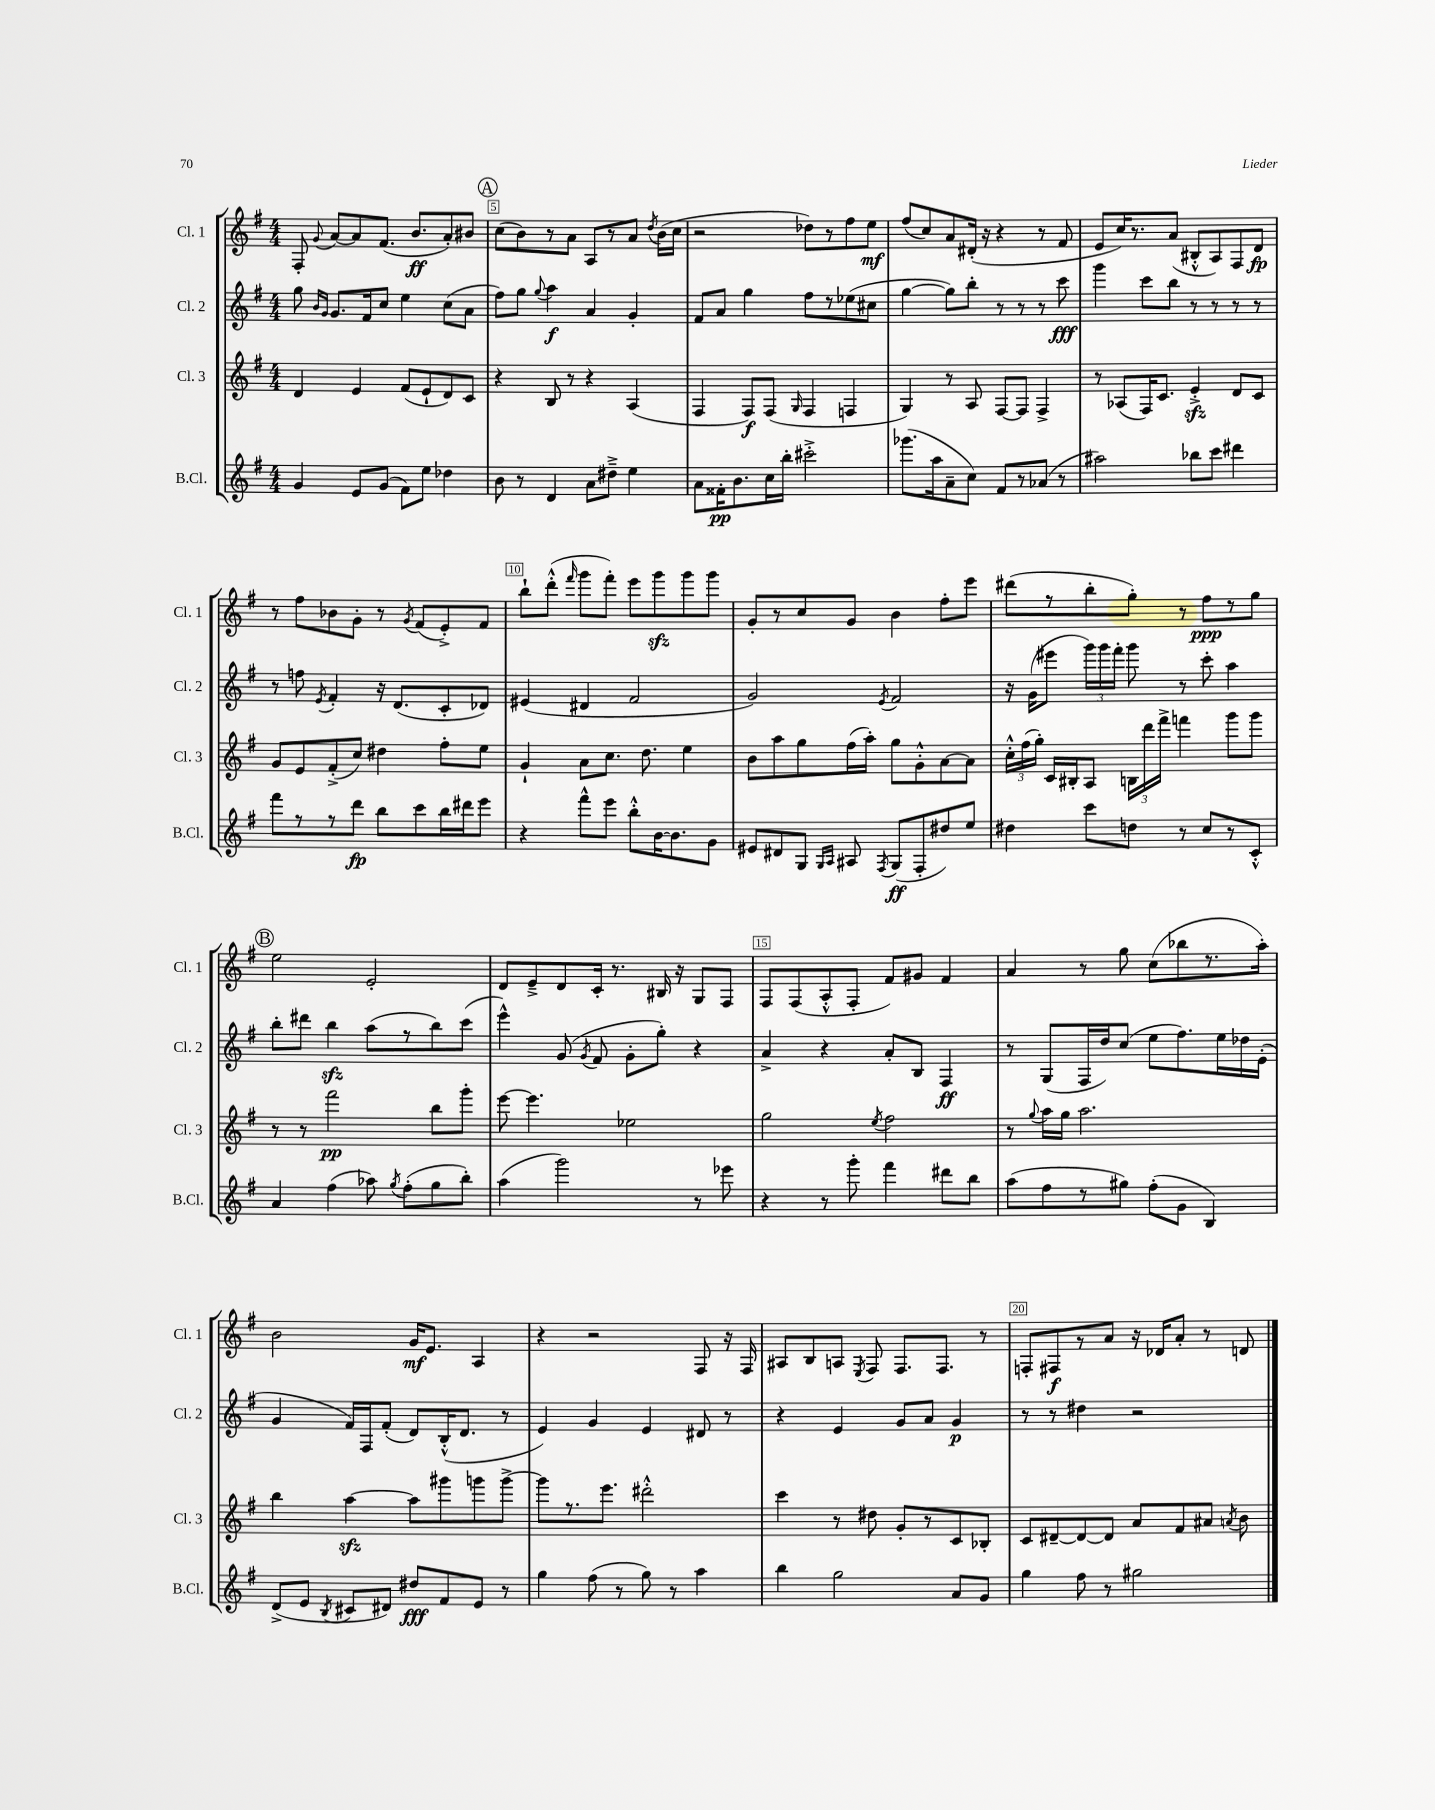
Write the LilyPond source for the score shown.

<<
\new StaffGroup <<
\new Staff = "s0" \with { instrumentName = "Cl. 1" shortInstrumentName = "Cl. 1" } {
    \clef treble \key g \major \numericTimeSignature \time 4/4
    \autoBeamOff fis8-. \appoggiatura { g'8 } a'8[~ a'8 fis'8.]( b'8.[\ff a'8-.) bis'8] |
    \mark \markup { \circle "A" } c''8[( b'8) r8 a'8] a8[ r8 a'8] \acciaccatura { d''8 } b'16[( c''16] |
    r2 des''8[) r8 fis''8 e''8]\mf |
    fis''8[( c''8) a'8 dis'16]-.( r16 r4 r8 fis'8 |
    e'8[ c''16) r8. a'8]( bis8[-.-^ a8) fis8 d'8]\fp |
    r8 fis''8[ bes'8 g'8]-. r8 \acciaccatura { g'8 } fis'8[( e'8-.->) fis'8] |
    b''8[-! d'''8]-.-^( \grace { fis'''16 } g'''8[ fis'''8]-.) e'''8[ g'''8\sfz g'''8 g'''8] |
    g'8[-. r8 c''8 g'8] b'4 fis''8[-. e'''8] |
    dis'''8[( r8 b''8-. g''8]-.) r8 fis''8[\ppp r8 g''8] |
    \mark \markup { \circle "B" } e''2 e'2-. |
    d'8[ e'8---> d'8 c'16]-. r8. bis16 r16 g8[ fis8] |
    fis8[ fis8( a8-.-^ fis8]-. fis'8[) gis'8] fis'4 |
    a'4 r8 g''8 c''8[( bes''8 r8. a''16]-.) |
    b'2 g'16[\mf e'8.] a4 |
    r4 r2 fis8 r16 fis16 |
    ais8[ b8 a8] \acciaccatura { e8 } fis8 fis8.[ fis8.] r8 |
    f8[-. fis8\f r8 a'8] r16 des'16[ a'8]-. r8 d'8 \bar "|." |
}
\new Staff = "s1" \with { instrumentName = "Cl. 2" shortInstrumentName = "Cl. 2" } {
    \clef treble \key g \major \numericTimeSignature \time 4/4
    \autoBeamOff g''8 \grace { b'16[ g'16] } g'8.[ fis'16 c''8] e''4 c''8[( a'8] |
    \mark \markup { \circle "A" } fis''8[) g''8] \appoggiatura { g''8 } a''4\f a'4 g'4-. |
    fis'8[ a'8] g''4 fis''8[ r8 ees''8( cis''8] |
    g''4~ g''8[) b''8]-. r8 r8 r8 c'''8\fff |
    g'''4 c'''8[ b''8] r8 r8 r8 r8 |
    r8 f''8 \acciaccatura { e'8 } fis'4-. r16 d'8.[( c'8-. des'8]) |
    eis'4( dis'4 fis'2 |
    g'2) \acciaccatura { e'8 } fis'2 |
    r16 g'16[( eis'''8] \tuplet 3/2 { g'''16[) g'''16 fis'''16]-. } g'''8 r8 c'''8-. a''4 |
    \mark \markup { \circle "B" } b''8[-. dis'''8] b''4\sfz a''8[( r8 b''8) c'''8]( |
    e'''4-^) g'8( \acciaccatura { g'8 } fis'8 g'8[-. g''8]-.) r4 |
    a'4-> r4 a'8[-. b8] fis4\ff |
    r8 g8[( fis16 d''16) c''8]( e''8[ fis''8.) e''16 des''16 e'16]-.( |
    g'4 fis'16[) fis16 fis'8]-.( d'8[) b16-.-^( d'8.] r8 |
    e'4) g'4 e'4 dis'8 r8 |
    r4 e'4 g'8[ a'8] g'4\p |
    r8 r8 dis''4 r2 \bar "|." |
}
\new Staff = "s2" \with { instrumentName = "Cl. 3" shortInstrumentName = "Cl. 3" } {
    \clef treble \key g \major \numericTimeSignature \time 4/4
    \autoBeamOff d'4 e'4 fis'8[( e'8-! d'8) c'8] |
    \mark \markup { \circle "A" } r4 b8 r8 r4 a4( |
    fis4 fis8[\f) fis8]( \grace { g16 } fis4 f4 |
    g4) r8 a8 fis8[~ fis8] fis4-> |
    r8 aes8[( fis16) c'8.] e'4-.->\sfz d'8[ c'8] |
    g'8[ e'8 fis'8-.->( c''8]) dis''4 fis''8[-. e''8] |
    g'4-! a'8[ c''8.] d''8. e''4 |
    b'8[ a''8 g''8 fis''16( a''16]-.) g''8[ g'8-.-^ a'8~ a'8] |
    \tuplet 3/2 { c''16[-.-^ fis''16( g''16]-.) } c'16[ bis16-. a8] \tuplet 3/2 { b16[ d'''16 fis'''16]-> } f'''4 g'''8[ g'''8] |
    \mark \markup { \circle "B" } r8 r8 fis'''2\pp b''8[ g'''8]-. |
    e'''8~ e'''4. ees''2 |
    g''2 \acciaccatura { e''8 } fis''2 |
    r8 \appoggiatura { g''8 } a''16[ g''16] a''2. |
    b''4 a''4~\sfz a''8[ gis'''8 g'''8 g'''8]~-> |
    g'''8[ r8. e'''8.] dis'''2-.-^ |
    c'''4 r8 dis''8 g'8[-. r8 c'8 bes8]-. |
    c'8[ dis'8~-- dis'8~ dis'8] a'8[ fis'8 ais'8] \acciaccatura { a'8 } b'8 \bar "|." |
}
\new Staff = "s3" \with { instrumentName = "B.Cl." shortInstrumentName = "B.Cl." } {
    \clef treble \key g \major \numericTimeSignature \time 4/4
    \autoBeamOff g'4 e'8[ g'8]( fis'8[) e''8] des''4 |
    \mark \markup { \circle "A" } b'8 r8 d'4 a'8[ dis''8]---> e''4 |
    a'8[ fisis'16-.\pp b'8. c''16 b''16]-. cis'''2-.-> |
    ges'''8.[( a''16 a'8-- c''8]) fis'8[ r8 aes'8]( r8 |
    ais''2) bes''8[ c'''8] dis'''4 |
    fis'''8[ r8 r8 d'''8]\fp b''8[ c'''8 b''16 dis'''16 e'''8] |
    r4 fis'''8[-^ e'''8] b''8[-.-^ b'16~ b'8. g'8] |
    eis'8[ dis'8 g8] \grace { g16[ a16] } ais8 \acciaccatura { fis8 } g8[\ff( fis8-. dis''8) e''8] |
    dis''4 c'''8[ d''8] r8 c''8[ r8 c'8]-.-^ |
    \mark \markup { \circle "B" } a'4 fis''4( aes''8) \acciaccatura { g''8 } fis''8[-.( g''8 b''8]-.) |
    a''4( g'''2) r8 ees'''8 |
    r4 r8 g'''8-. fis'''4 dis'''8[ b''8] |
    a''8[( fis''8 r8 gis''8]) fis''8[-.( g'8] b4) |
    d'8[->( e'8] \acciaccatura { b8 } cis'8[ dis'8]) dis''8[\fff fis'8 e'8] r8 |
    g''4 fis''8( r8 g''8) r8 a''4 |
    b''4 g''2 a'8[ g'8] |
    g''4 fis''8 r8 gis''2 \bar "|." |
}
>>
>>
\layout { \context { \Score currentBarNumber = #4 \override BarNumber.break-visibility = ##(#f #t #t) barNumberVisibility = #(every-nth-bar-number-visible 5) \override BarNumber.stencil = #(make-stencil-boxer 0.1 0.3 ly:text-interface::print) } }
